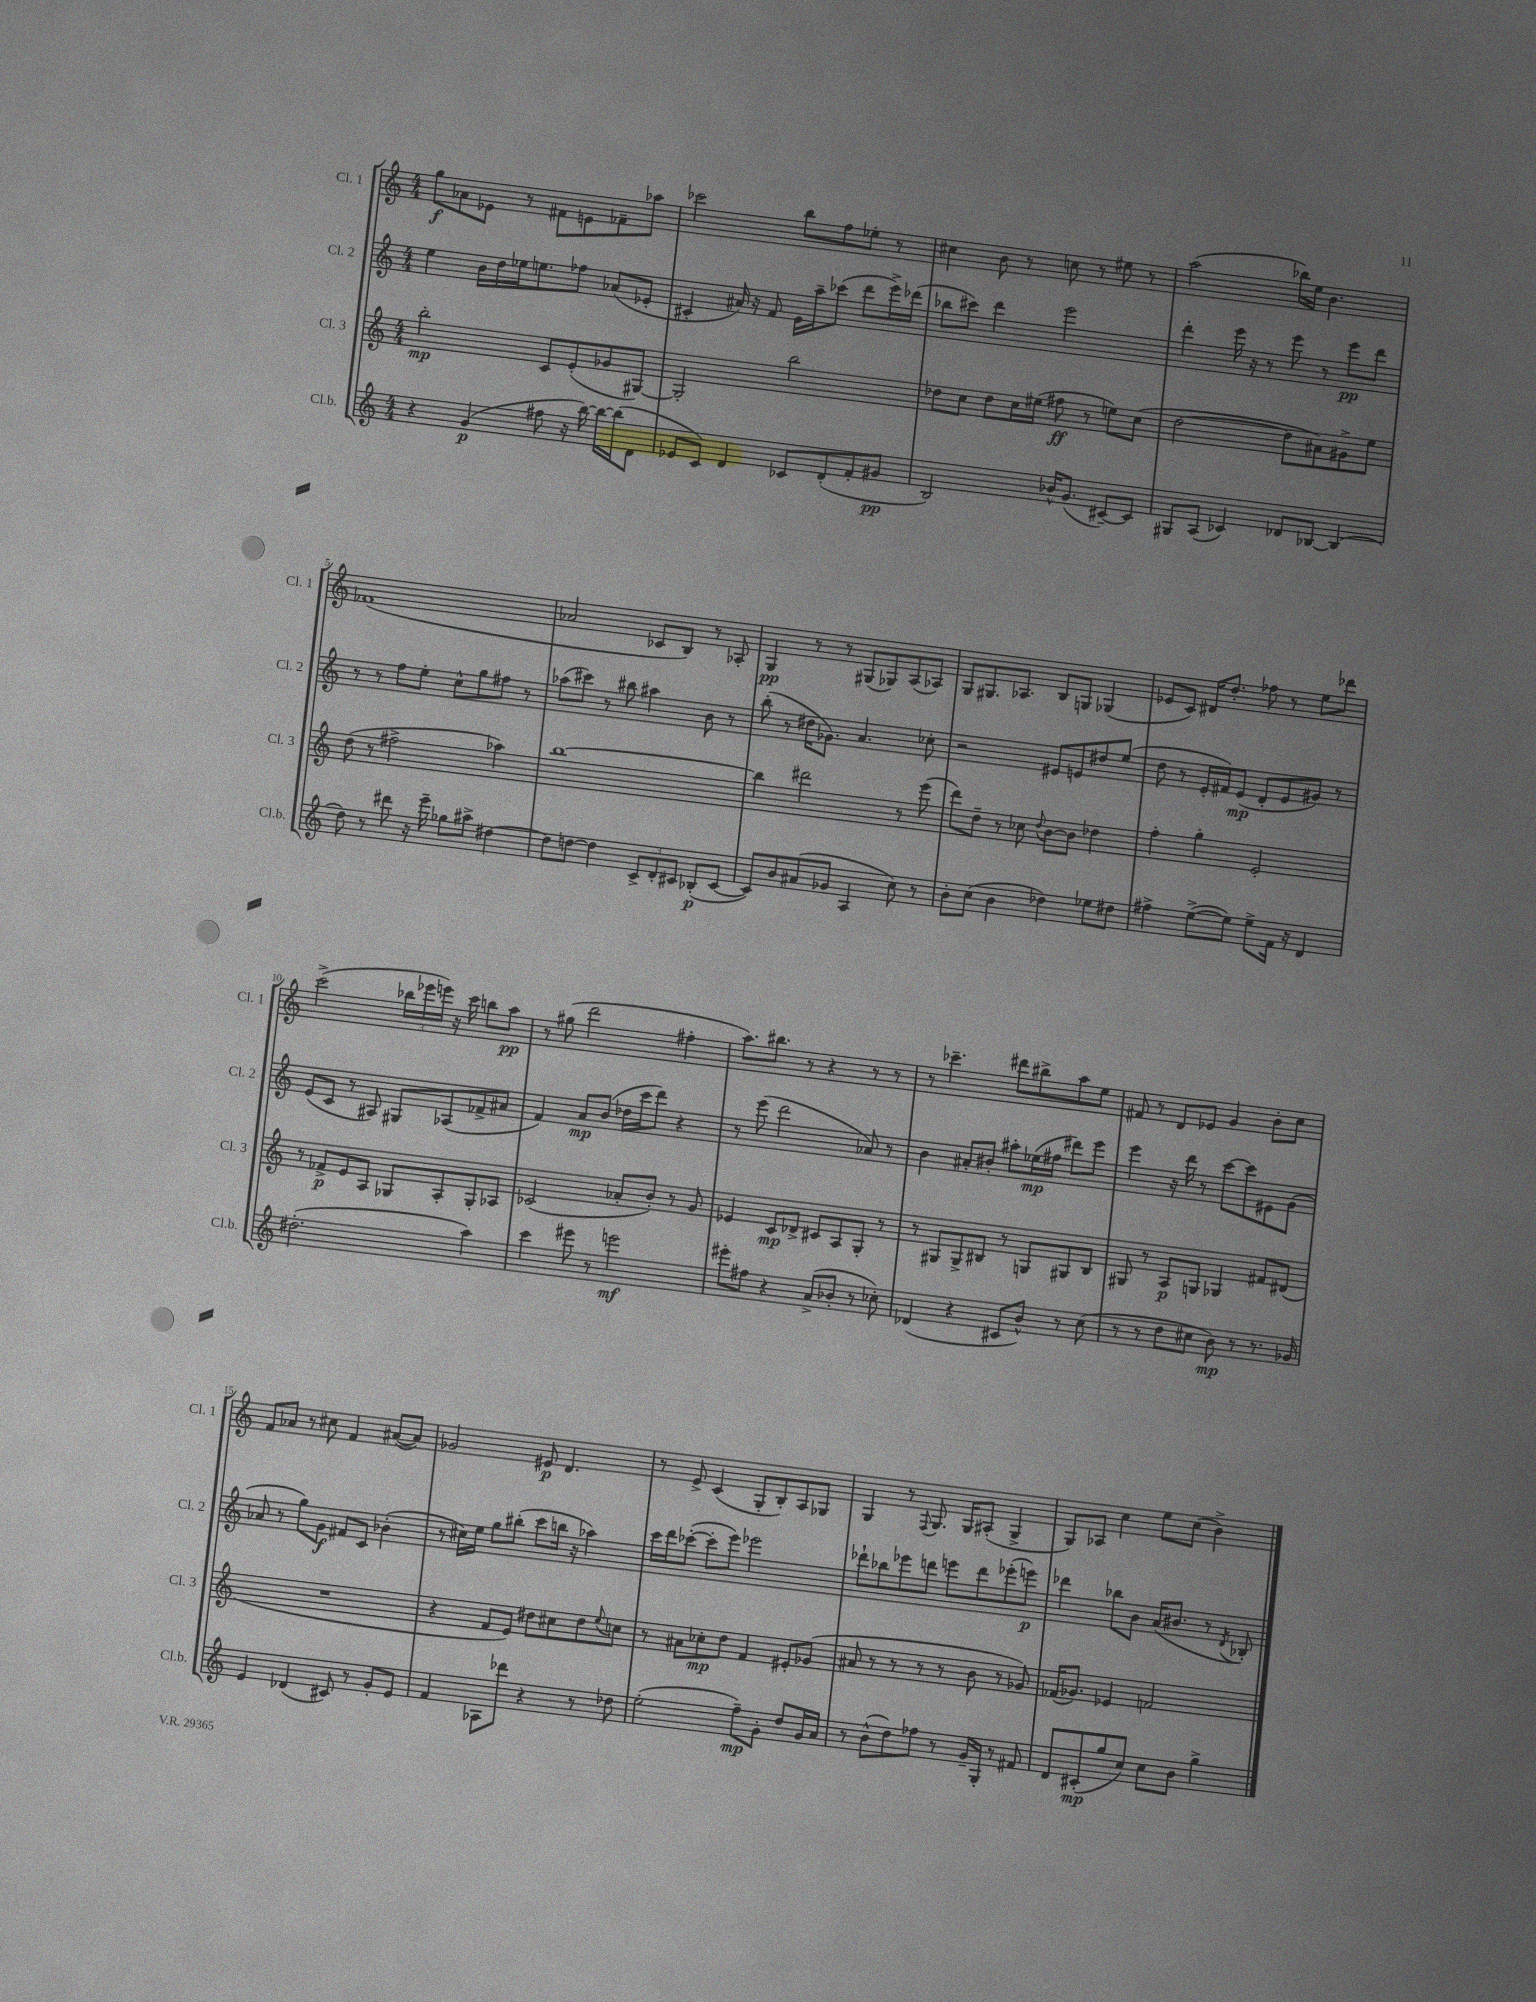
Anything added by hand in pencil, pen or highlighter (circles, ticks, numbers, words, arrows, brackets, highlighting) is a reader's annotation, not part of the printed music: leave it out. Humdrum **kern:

**kern	**kern	**kern	**kern
*staff4	*staff3	*staff2	*staff1
*clefG2	*clefG2	*clefG2	*clefG2
*k[]	*k[]	*k[]	*k[]
*M4/4	*M4/4	*M4/4	*M4/4
4r	2bb'	4ee	8gg
.	.	.	8a-
(4g	.	16b	8e-
.	.	16dd	.
.	.	16ee-	8r
.	.	8.ee	.
8ff#	8c	.	8f#
16r	(8e'	8ff-	8e
[16bb)	.	.	.
16bb_	8g-	(8a-	8f-~
(16bb]	.	.	.
8d	[8G#)	8e-'	8aa-
=	=	=	=
8e-	2G#']	4c#'	2ccc-
8c)	.	.	.
4d	.	16a#)	.
.	.	16r	.
.	.	8f	.
8c-	2bb	16e	8bb
.	.	16aa~	.
(8d'	.	(8ccc-	8ff
8f'	.	8ddd	8ee-'
8g#	.	16eee^)	8r
.	.	(16ddd-	.
=	=	=	=
2B)	8dd-	8bb-	4cc#
.	8cc	8ccc#)	.
.	8dd-	4ddd	8b
.	16cc	.	8r
.	(16ee#	.	.
16b-^^	8ff#	2eee	8cc
(8.g	.	.	.
.	8r	.	8r
[8c#~)	8ee)	.	8ee#
8c#]	(8cc	.	8r
=	=	=	=
8G#	[2dd	4ddd'	(2aa
(8A	.	.	.
4c-)	.	16eee	.
.	.	16r	.
.	.	8r	.
8d-	8dd]	8eee	16bb-)
.	.	.	16ee
[8B-	8a#)	8r	4.b
(4B-]	8g#^	8eee	.
.	8ee	8ddd	.
=	=	=	=
8dd)	(8dd	8r	(1f-
8r	8r	8r	.
8ddd#	2ff#^	8ff	.
16r	.	8ee'	.
16eee~	.	.	.
8gg-	.	8cc^^	.
8aa#^	.	8gg	.
[4dd#	4aa-)	8ff#	.
.	.	8r	.
=	=	=	=
8dd#]	[1bb	(8aa-	2a-
[8dd	.	8ccc#)	.
4dd]	.	8r	.
.	.	8bb#	.
12c^	.	4aa#	8c-
12d'	.	.	.
.	.	.	8B)
12c#	.	.	.
(8B-'	.	8b	8r
[8c#	.	8r	8A-'
=	=	=	=
8c#])	4bb]	(8bb'	4G
8b	.	8r	.
(8a#	2ddd#	16dd#	8r
.	.	8.g-)	.
8g-	.	.	8r
4A	.	4.a	(8G#
.	.	.	8G-)
8cc)	8r	.	(8A
8r	(8eee	8cc-'	8A-)
=	=	=	=
8b'	8ddd)	2r	8G
(8cc	8dd~	.	8.G#
4b	8r	.	.
.	.	.	8.A-
.	8cc-	.	.
.	8qqdd	.	.
4dd-)	[8b	8e#	8B
.	8b]	8e	8G
8ee-	4dd-	8dd#	(4G-
8dd#	.	(8ee	.
=	=	=	=
4ff#^	4ff'	8dd	8e-
.	.	8r	8c)
([8ee^	4gg'	16e'	16d#
.	.	16f#)	8.dd'
8ee])	.	(8e	.
8ee^	2e'	8d'	8ff-
16f	.	8e	8r
16r	.	.	.
4d	.	8g#)	8ee
.	.	8r	8ddd-
=	=	=	=
(2.dd#'	8r	(8e	(2ccc^
.	8f-^	8c	.
.	8e	8r	.
.	8A	8A#)	.
.	8G-	8G#	24bb-
.	.	.	24eee-
.	.	.	24eee)
.	8A'	(8A-	16r
.	.	.	16ccc
4aa)	8G-'	8f-^	8bb
.	8A-	8a#	8aa
=	=	=	=
4ccc	(2c-	4f)	8r
.	.	.	(8gg#
8eee#	.	8a	2ddd
8r	.	(8b	.
2eee	8a-'	16dd-	.
.	.	16ccc	.
.	8b')	8ddd)	.
.	8r	4r	4ff#'
.	8g	.	.
=	=	=	=
8eee#'	4e-	8r	8.aa)
8ff#	.	(8eee	.
.	.	.	8.bb#
4r	8c	2ddd	.
.	8d-^	.	8r
(8a^	8c#	.	4r
8b-'	8A	.	.
8r	8G'	8a-)	8r
8cc-')	8r	8r	8r
=	=	=	=
(4d-	8r	4b	8r
.	8G#	.	4.ccc-~
4r	8G#^	8a#'	.
.	8B#	8b#'	.
8c#	8r	8aa#'	8ddd#
8b^^)	8G	(16ee-	8bb#^
.	.	16ff#	.
8r	8G#	8ddd#)	8aa
(8cc	8B#	8eee	8ee
=	=	=	=
8r	8G#	4eee	8f#
8r	8r	.	8r
8dd	8A	16r	8d
.	.	16ddd	.
8cc#	8G	8r	8e-
8b)	4G-	[8ccc	4g
8r	.	8ccc]	.
8.r	8f#	8e#	8b'
.	(8d#	(8g	8cc
16g-	.	.	.
=	=	=	=
4e	1r	8a-	8f
.	.	8r	8a-
(4d-	.	8gg)	8r
.	.	8g	8cc#
8c#)	.	8f#	4f
8r	.	8c	.
8g'	.	(4b-'	([8a#
8e	.	.	8a#])
=	=	=	=
4f	4r	8r	2g-
.	.	16cc#)	.
.	.	16ee	.
8A-	8f	8gg	.
8ddd-	8e)	(8bb#'	.
4r	8dd#	8ccc	8e#
.	8cc#	16bb	4.d
.	.	16r	.
8r	8dd#	4aa-)	.
.	8qqee	.	.
8dd-	8cc	.	.
=	=	=	=
(2ee'	8r	16ccc	8r
.	.	16ddd	.
.	8a#	([8ccc-'	8e^
.	8cc-'	8ccc-']	(4c
.	8dd	8eee)	.
8ff~)	4f	2eee-	8G'
8g'	.	.	8B')
8dd	8e#'	.	8A
16g	(8g-	.	8G-
16a	.	.	.
=	=	=	=
8r	8a#	8ddd-`	4G
(8b^^	8r	8bb-	.
8dd)	8r	8eee-	8r
.	.	.	8qqF
8ff-	8r	8ddd	8.G
8r	8r	8eee	.
.	.	.	16G
16g~	8b	8ddd	(8A#'
16G'	.	.	.
8r	8r	(8eee-'	4G^
8f#	8g-)	8eee)	.
=	=	=	=
8d	(16f-	4ddd-	8G)
.	8.g-)	.	.
(8c#'	.	.	8A-
8gg	4e-	8bb-	4cc
8cc)	.	8b	.
8cc	2f	(16a	8ee
.	.	8.b#	.
8b	.	.	(8cc
4gg^	.	8r	4b^)
.	.	8qd	.
.	.	8B-')	.
==	==	==	==
*-	*-	*-	*-
